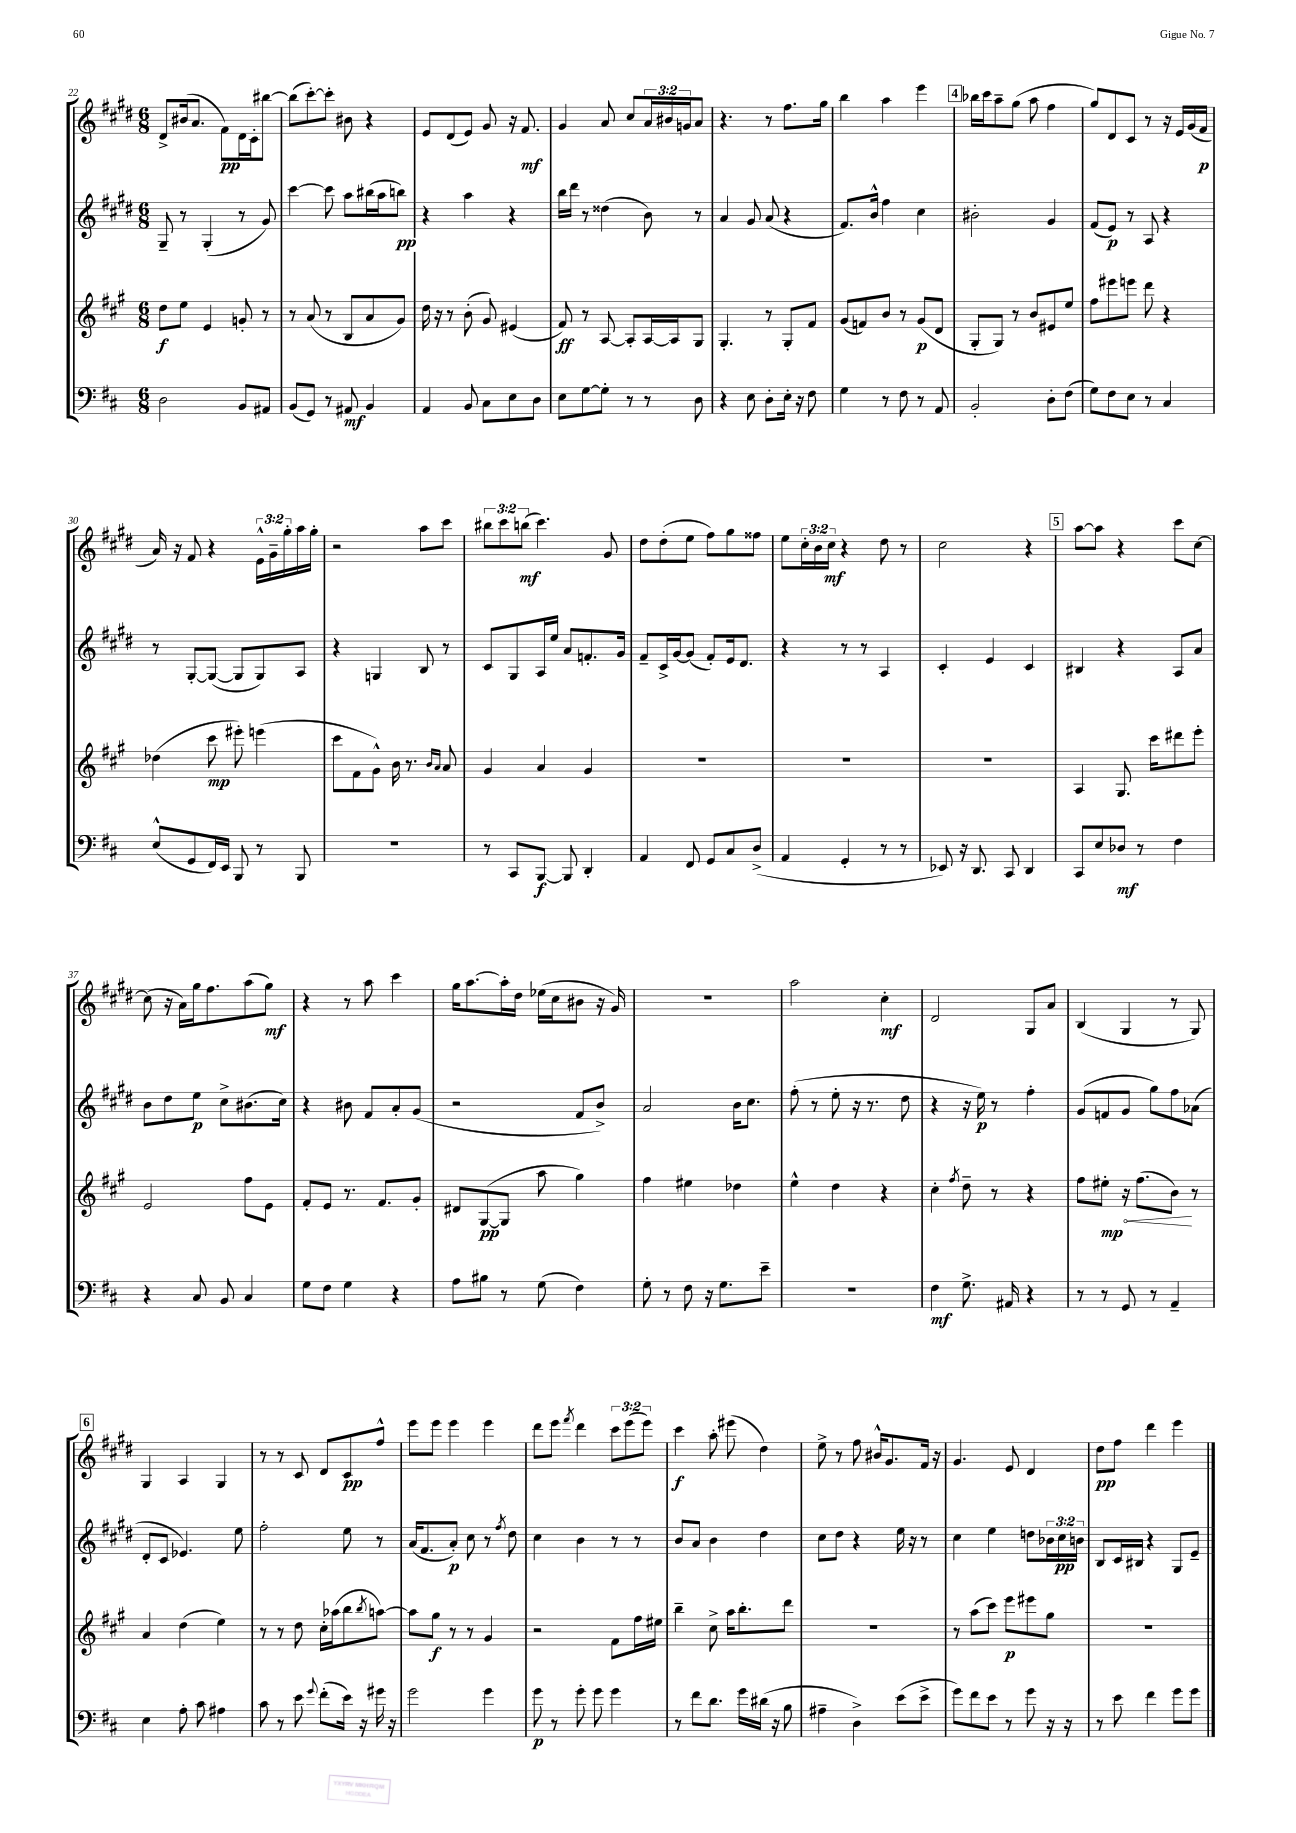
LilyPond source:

<<
\new StaffGroup <<
\new Staff = "s0" {
    \clef treble \key e \major \numericTimeSignature \time 6/8 \override Staff.TupletNumber.text = #tuplet-number::calc-fraction-text
    dis'8-> bis'16( a'8. fis'8\pp) dis'16 cis'16-. bis''8~ |
    bis''8( cis'''8~-.) cis'''8-. bis'8 r4 |
    e'8 dis'8( e'8) gis'8 r16 fis'8.\mf |
    gis'4 a'8 cis''8 \tuplet 3/2 { a'16 bis'16 g'16 } a'8 |
    r4. r8 fis''8. gis''16 |
    b''4 a''4 e'''4 |
    \mark \markup { \box "4" } bes''16 cis'''16 a''8-- gis''8( a''8 fis''4 |
    gis''8) dis'8 cis'8 r8 r16 e'16 gis'16( fis'16\p |
    a'16) r16 fis'8 r4 \tuplet 3/2 { e'16-^ gis'16-- gis''16-. } a''16 gis''16-. |
    r2 a''8 cis'''8 |
    \tuplet 3/2 { bis''8 cis'''8 b''8\mf( } cis'''4.) gis'8 |
    dis''8 dis''8-.( e''8 fis''8) gis''8 fisis''8 |
    e''8 \tuplet 3/2 { cis''16-. b'16 cis''16\mf } r4 dis''8 r8 |
    cis''2 r4 |
    \mark \markup { \box "5" } a''8~ a''8 r4 cis'''8 cis''8~ |
    cis''8( r16 a'16) gis''16 fis''8. a''8( gis''8\mf) |
    r4 r8 a''8 cis'''4 |
    gis''16 a''8.~ a''16-. dis''16 ees''16( cis''16 bis'8 r16 gis'16) |
    R2. |
    a''2 cis''4-.\mf |
    dis'2 gis8 a'8 |
    b4( gis4 r8 gis8) |
    \mark \markup { \box "6" } gis4 a4 gis4 |
    r8 r8 cis'8 dis'8 cis'8\pp fis''8-^ |
    e'''8 e'''8 e'''4 e'''4 |
    dis'''8 e'''8 \acciaccatura { fis'''8 } dis'''4 \tuplet 3/2 { cis'''8 e'''8( e'''8) } |
    cis'''4\f a''8-. eis'''8( dis''4) |
    e''8-> r8 fis''8 bis'16-^ gis'8. fis'16 r16 |
    gis'4. e'8 dis'4 |
    dis''8\pp fis''8 dis'''4 e'''4 \bar "|." |
}
\new Staff = "s1" {
    \clef treble \key e \major \numericTimeSignature \time 6/8 \override Staff.TupletNumber.text = #tuplet-number::calc-fraction-text
    gis8-- r8 gis4-.( r8 gis'8) |
    cis'''4~ cis'''8 a''8 bis''16( a''16 b''8\pp) |
    r4 a''4 r4 |
    b''16 dis'''16 r8 disis''4( b'8) r8 |
    a'4 gis'8 a'8( r4 |
    fis'8.) b'16-^ fis''4 cis''4 |
    \mark \markup { \box "4" } bis'2-. gis'4 |
    fis'8( e'8\p) r8 a8 r4 |
    r8 gis8~-. gis8~( gis8 gis8) a8 |
    r4 g4 b8 r8 |
    cis'8 gis8 a16 e''16 a'8 f'8.-. gis'16 |
    fis'8-- cis'16-> gis'16~ gis'8( fis'8-.) e'16 dis'8. |
    r4 r8 r8 a4 |
    cis'4-. e'4 cis'4 |
    \mark \markup { \box "5" } bis4 r4 a8 a'8 |
    b'8 dis''8 e''8\p cis''8-> bis'8.( cis''16) |
    r4 bis'8 fis'8 a'8-. gis'8( |
    r2 fis'8 b'8->) |
    a'2 b'16 cis''8. |
    fis''8-.( r8 e''8-. r16 r8. dis''8 |
    r4 r16 e''16\p) r8 fis''4-. |
    gis'8( f'8 gis'8 gis''8) fis''8 aes'8( |
    \mark \markup { \box "6" } dis'8-. cis'8 ees'4.) e''8 |
    fis''2-. e''8 r8 |
    a'16( fis'8. a'8-.\p) cis''8 r8 \acciaccatura { fis''8 } dis''8 |
    cis''4 b'4 r8 r8 |
    b'8 a'8 b'4 dis''4 |
    cis''8 dis''8 r4 e''16 r16 r8 |
    cis''4 e''4 d''8 \tuplet 3/2 { bes'16 cis''16\pp b'16 } |
    b8 cis'16 bis16 r4 gis8 e'8-- \bar "|." |
}
\new Staff = "s2" {
    \clef treble \key a \major \numericTimeSignature \time 6/8
    d''8\f e''8 e'4 g'8-. r8 |
    r8 a'8( r8 b8 a'8 gis'8) |
    d''16 r16 r8 b'8-.( gis'8) eis'4( |
    fis'8\ff) r8 a8~ a8-. a16~ a16 gis8 |
    gis4.-. r8 gis8-. fis'8 |
    gis'8( f'8) b'8 r8 gis'8\p( d'8 |
    \mark \markup { \box "4" } gis8-. gis8) r8 b'8 eis'8 e''8 |
    fis''8 eis'''8 e'''8 d'''8 r4 |
    des''4( cis'''8\mp eis'''8-.) e'''4( |
    cis'''8 fis'8 gis'8-^) b'16 r8. \grace { b'16 a'16 } a'8 |
    gis'4 a'4 gis'4 |
    R2. |
    R2. |
    R2. |
    \mark \markup { \box "5" } a4 gis8. cis'''16 dis'''8 e'''8-. |
    e'2 fis''8 e'8 |
    fis'8-. e'8 r8. fis'8. gis'8-. |
    dis'8 gis8~\pp( gis8 a''8 gis''4) |
    fis''4 eis''4 des''4 |
    e''4-^ d''4 r4 |
    cis''4-. \acciaccatura { fis''8 } d''8-- r8 r4 |
    fis''8 \once \override Hairpin.circled-tip = ##t eis''8-.\mp\< r16 fis''8.( b'8\!) r8 |
    \mark \markup { \box "6" } a'4 d''4( e''4) |
    r8 r8 d''8 cis''16-. aes''16( b''8 \acciaccatura { b''8 } a''8~) |
    a''8 gis''8\f r8 r8 gis'4 |
    r2 fis'8 fis''16 eis''16 |
    b''4-- cis''8-> a''16 b''8.-. d'''8 |
    R2. |
    r8 a''8( cis'''8) e'''8\p eis'''8 gis''8 |
    R2. \bar "|." |
}
\new Staff = "s3" {
    \clef bass \key d \major \numericTimeSignature \time 6/8
    d2 b,8 ais,8 |
    b,8( g,8) r8 ais,8\mf b,4 |
    a,4 b,8 cis8 e8 d8 |
    e8 g8~ g8-. r8 r8 d8 |
    r4 e8 d8-. e16-. r16 fis8 |
    g4 r8 fis8 r8 a,8 |
    \mark \markup { \box "4" } b,2-. d8-. fis8( |
    g8) fis8 e8 r8 cis4 |
    e8-^( g,8 fis,16) e,16 b,,8 r8 b,,8 |
    R2. |
    r8 cis,8 b,,8~\f b,,8 d,4-. |
    a,4 fis,8 g,8 cis8 d8->( |
    a,4 g,4-. r8 r8 |
    ees,8) r16 d,8. cis,8 d,4 |
    \mark \markup { \box "5" } cis,8 e8 des8\mf r8 fis4 |
    r4 cis8 b,8 cis4 |
    g8 fis8 g4 r4 |
    a8 bis8 r8 g8( fis4) |
    g8-. r8 fis8 r16 g8. e'8-- |
    R2. |
    fis4\mf g8.-> ais,16 r4 |
    r8 r8 g,8 r8 a,4-- |
    \mark \markup { \box "6" } e4 a8-. cis'8 ais4 |
    cis'8 r8 e'8 \appoggiatura { g'8 } fis'8-.( e'16) r16 gis'16 r16 |
    g'2 g'4 |
    g'8\p r8 g'8-. g'8 g'4 |
    r8 fis'8 d'8. g'16 dis'16( r16 b8 |
    ais4-- d4->) e'8( e'8-> |
    g'8) fis'8 e'8 r8 g'8 r16 r16 |
    r8 e'8 fis'4 g'8 g'8 \bar "|." |
}
>>
>>
\layout { \context { \Score currentBarNumber = #22 } }
